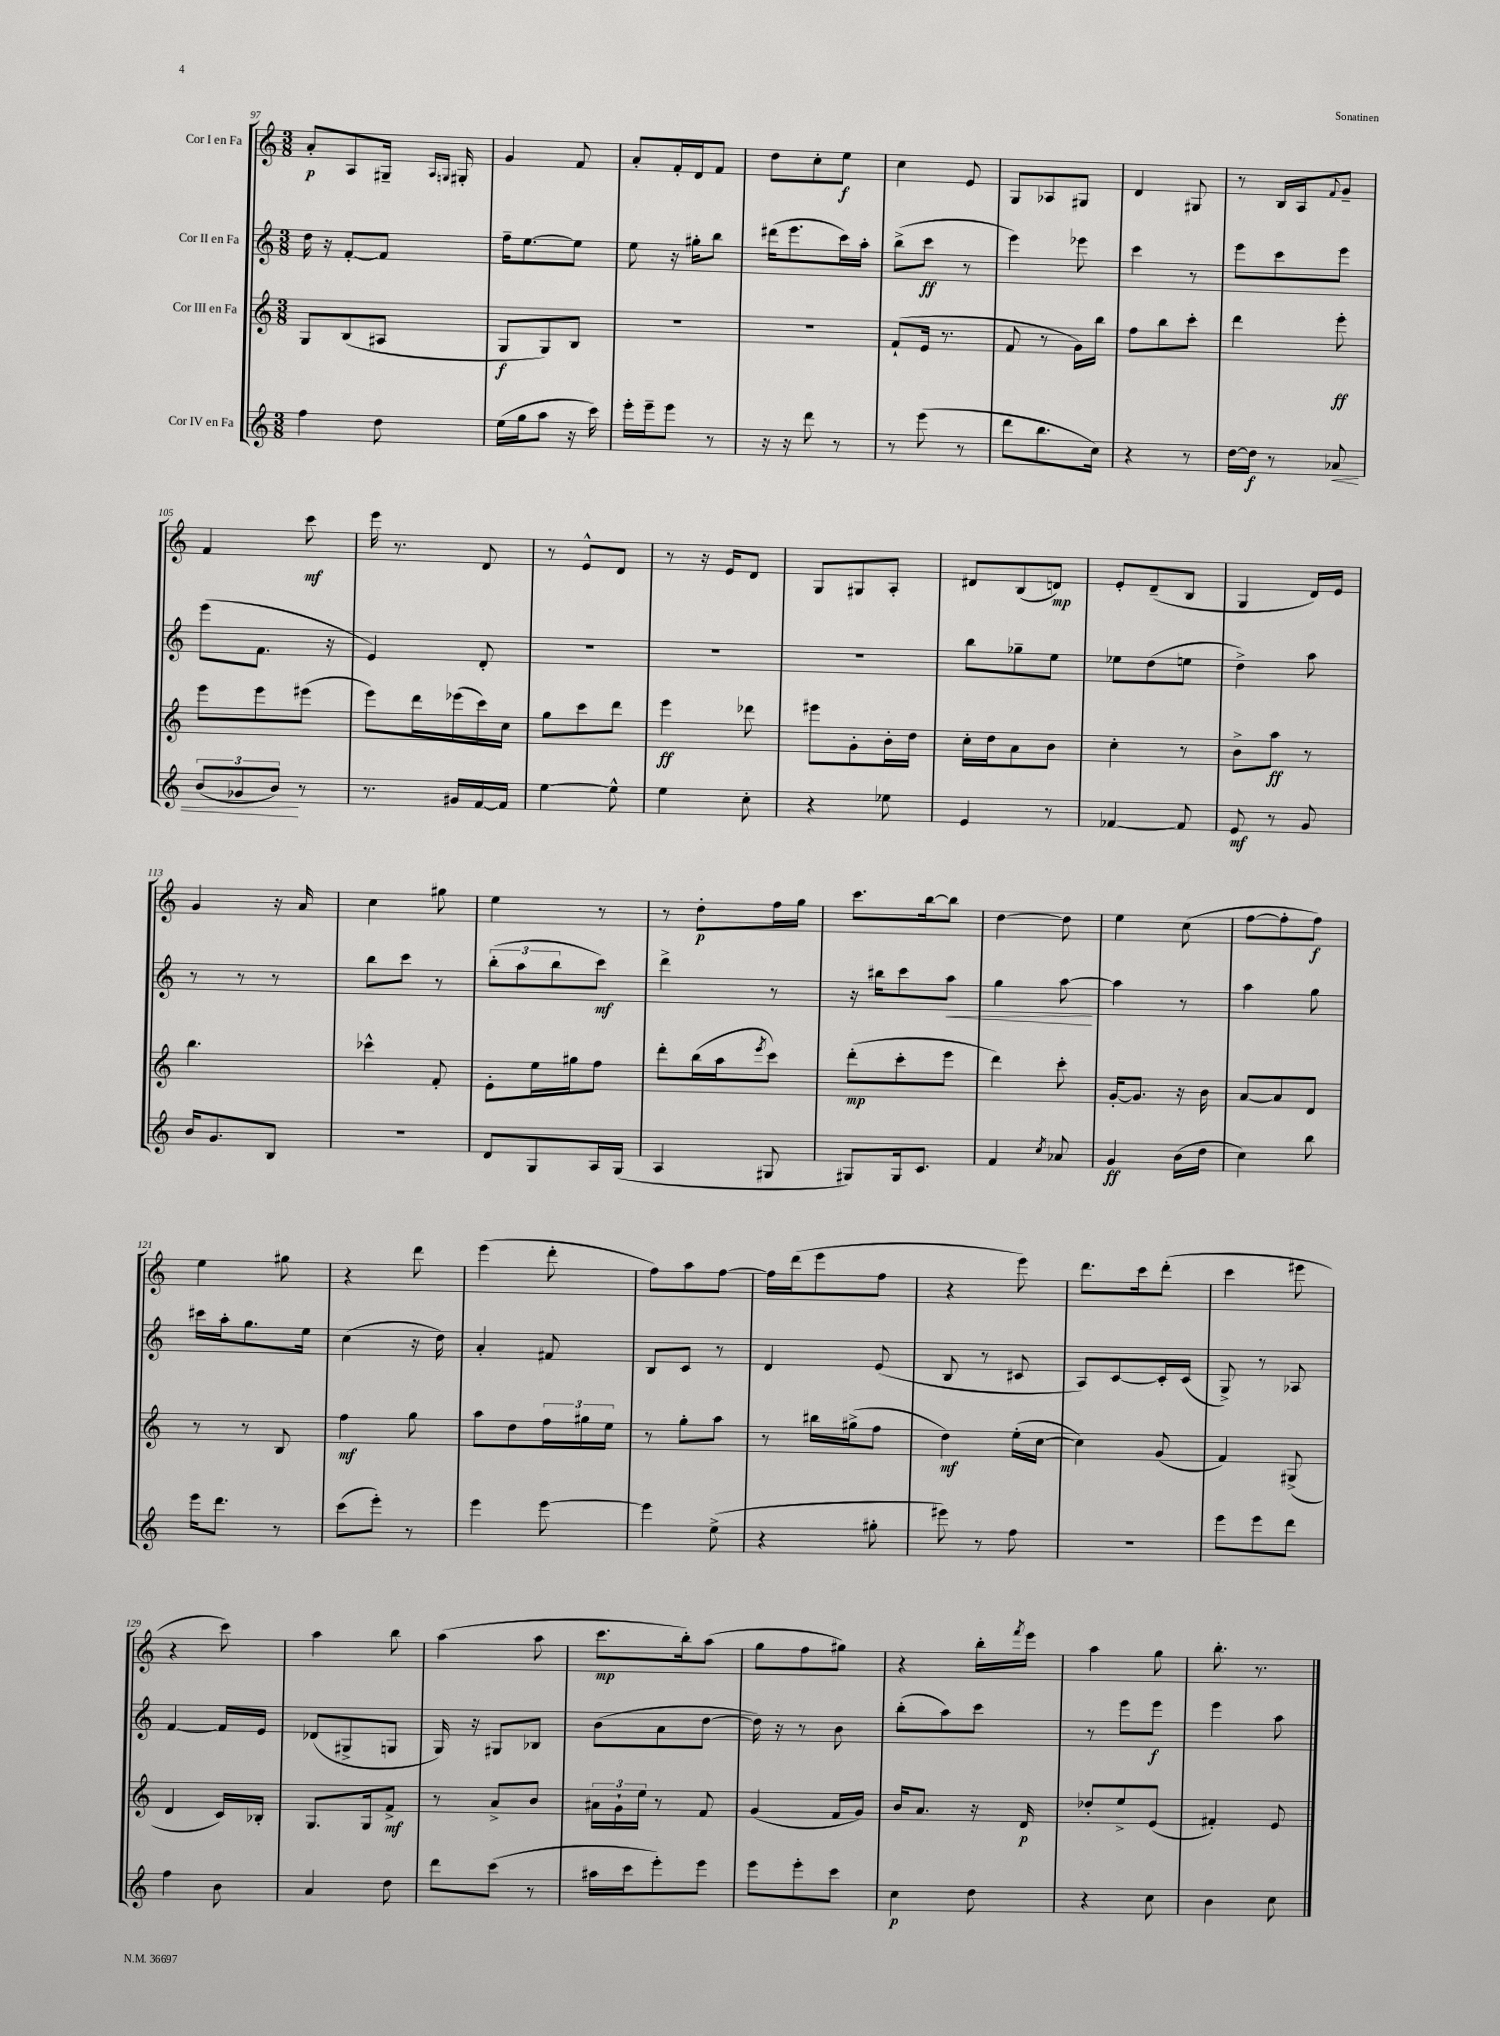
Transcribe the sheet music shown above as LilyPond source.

<<
\new StaffGroup <<
\new Staff = "s0" \with { instrumentName = "Cor I en Fa" } {
    \clef treble \key c \major \numericTimeSignature \time 3/8
    a'8-.\p a8 gis16-- \grace { a16 g16 } gis16-. |
    g'4 f'8 |
    a'8-. f'16-. d'16 f'8 |
    d''8 c''8-. e''8\f |
    c''4 e'8 |
    g8 aes8 gis8 |
    d'4 gis8 |
    r8 b16 a16 \appoggiatura { f'8 } g'8-- |
    f'4 c'''8\mf |
    e'''16 r8. d'8 |
    r8 e'8-^ d'8 |
    r8 r16 e'16 d'8 |
    g8 gis8 a8-. |
    dis'8 b8( d'8\mp) |
    e'8-. d'8--( b8 |
    g4 d'16) e'16 |
    g'4 r16 a'16 |
    c''4 gis''8 |
    e''4 r8 |
    r8 d''8-.\p f''16 g''16 |
    c'''8. b''16~ b''8 |
    d''4~ d''8 |
    e''4 c''8( |
    f''8~ f''8-. f''8\f) |
    e''4 gis''8 |
    r4 d'''8 |
    e'''4( d'''8-. |
    f''8) a''8 f''8~ |
    f''16 d'''16( e'''8 f''8 |
    r4 e'''8) |
    d'''8. c'''16 d'''8-.( |
    c'''4 eis'''8 |
    r4 c'''8) |
    a''4 b''8 |
    a''4( a''8 |
    c'''8.\mp b''16-.) a''8( |
    g''8 f''8 gis''8) |
    r4 b''16-. \acciaccatura { f'''8 } e'''16 |
    a''4 g''8 |
    b''8.-. r8. \bar "|." |
}
\new Staff = "s1" \with { instrumentName = "Cor II en Fa" } {
    \clef treble \key c \major \numericTimeSignature \time 3/8
    d''16 r16 f'8~-. f'8 |
    f''16-- e''8.~ e''8 |
    e''8 r16 gis''16-. b''8 |
    dis'''16( e'''8. c'''16) a''16-. |
    b''8->( c'''8\ff r8 |
    e'''4) ees'''8 |
    c'''4 r8 |
    e'''8 c'''8 e'''8 |
    e'''8( f'8. r16 |
    e'4) d'8-. |
    R4. |
    R4. |
    R4. |
    b''8 ges''8-- e''8 |
    ees''8 d''8( e''8 |
    d''4->) a''8 |
    r8 r8 r8 |
    b''8 c'''8 r8 |
    \tuplet 3/2 { b''8-.( a''8 b''8 } c'''8\mf) |
    d'''4-> r8 |
    r16 bis''16 c'''8 a''8\< |
    g''4 a''8~\! |
    a''4 r8 |
    a''4 g''8 |
    cis'''16 a''16-. g''8. e''16 |
    c''4( r16 d''16) |
    a'4-. fis'8 |
    b8 c'8 r8 |
    d'4 e'8( |
    b8 r8 cis'8 |
    a8) c'8~ c'16-. c'16( |
    g8->) r8 aes8 |
    f'4~ f'16 e'16 |
    des'8( gis8-> g8 |
    g16) r16 gis8 bes8 |
    b'8( a'8 d''8~ |
    d''16) r16 r8 b'8 |
    b''8-.( a''8) c'''8 |
    r8 e'''8 e'''8\f |
    e'''4 a''8 \bar "|." |
}
\new Staff = "s2" \with { instrumentName = "Cor III en Fa" } {
    \clef treble \key c \major \numericTimeSignature \time 3/8
    g8 b8( ais8 |
    g8\f g8) b8 |
    R4. |
    R4. |
    f'8-!( e'16 r8. |
    f'8 r8 g'16) b''16 |
    f''8 b''8 c'''8-. |
    d'''4 e'''8-.\ff |
    e'''8 e'''8 eis'''8( |
    e'''8) d'''16 ees'''16( c'''16) c''16 |
    g''8 c'''8 d'''8 |
    e'''4\ff des'''8 |
    eis'''8 g'8-. b'16-. d''16 |
    c''16-. d''16 a'8 b'8 |
    c''4-. r8 |
    b'8-> a''8\ff r8 |
    b''4. |
    ces'''4-^ f'8-. |
    e'8-. e''16 gis''16 f''8 |
    d'''8-. b''16( a''16 \acciaccatura { e'''8 } c'''8) |
    d'''8-.\mp( c'''8-. e'''8 |
    d'''4) c'''8-. |
    g'16~-. g'8. r16 b'16 |
    a'8~ a'8 d'8 |
    r8 r8 b8 |
    f''4\mf g''8 |
    a''8 d''8 \tuplet 3/2 { f''16 gis''16 e''16 } |
    r8 g''8-. a''8 |
    r8 bis''16 gis''16->( f''8 |
    d''4\mf) e''16-.( c''16~ |
    c''4) g'8( |
    f'4) gis8->( |
    d'4 c'16) bes16-. |
    g8. g16 f'8->\mf |
    r8 a'8-> b'8 |
    \tuplet 3/2 { ais'16 g'16-! e''16 } r8 f'8 |
    g'4( f'16 g'16) |
    b'16 a'8. r16 d'16\p |
    des''8-. e''8-> e'8( |
    fis'4-.) e'8 \bar "|." |
}
\new Staff = "s3" \with { instrumentName = "Cor IV en Fa" } {
    \clef treble \key c \major \numericTimeSignature \time 3/8
    f''4 d''8 |
    e''16( g''16 a''8 r16 c'''16) |
    e'''16-. e'''16-- e'''8 r8 |
    r16 r16 d'''8 r8 |
    r8 e'''8( r8 |
    d'''8 b''8. c''16) |
    r4 r8 |
    d''16~ d''16\f r8 aes'8\< |
    \tuplet 3/2 { b'8( ges'8 b'8\!) } r8 |
    r8. gis'16 f'16~ f'16 |
    e''4~ e''8-^ |
    e''4 c''8-. |
    r4 ees''8 |
    e'4 r8 |
    fes'4~ fes'8 |
    e'8\mf r8 g'8 |
    b'16 g'8. b8 |
    R4. |
    d'8 g8 a16 g16( |
    a4 gis8 |
    gis8) gis16 c'8. |
    f'4 \acciaccatura { c''8 } aes'8 |
    g'4\ff b'16( d''16 |
    c''4) b''8 |
    e'''16 d'''8. r8 |
    c'''8( e'''8-.) r8 |
    e'''4 e'''8~ |
    e'''4 e''8->( |
    r4 gis''8-. |
    eis'''8) r8 f''8 |
    R4. |
    e'''8 e'''8 d'''8 |
    f''4 b'8 |
    a'4 d''8 |
    d'''8 c'''8( r8 |
    ais''16 c'''16 e'''8-.) e'''8 |
    e'''8 e'''8-. c'''8 |
    c''4\p d''8 |
    r4 c''8 |
    b'4 c''8 \bar "|." |
}
>>
>>
\layout { \context { \Score currentBarNumber = #97 } }
